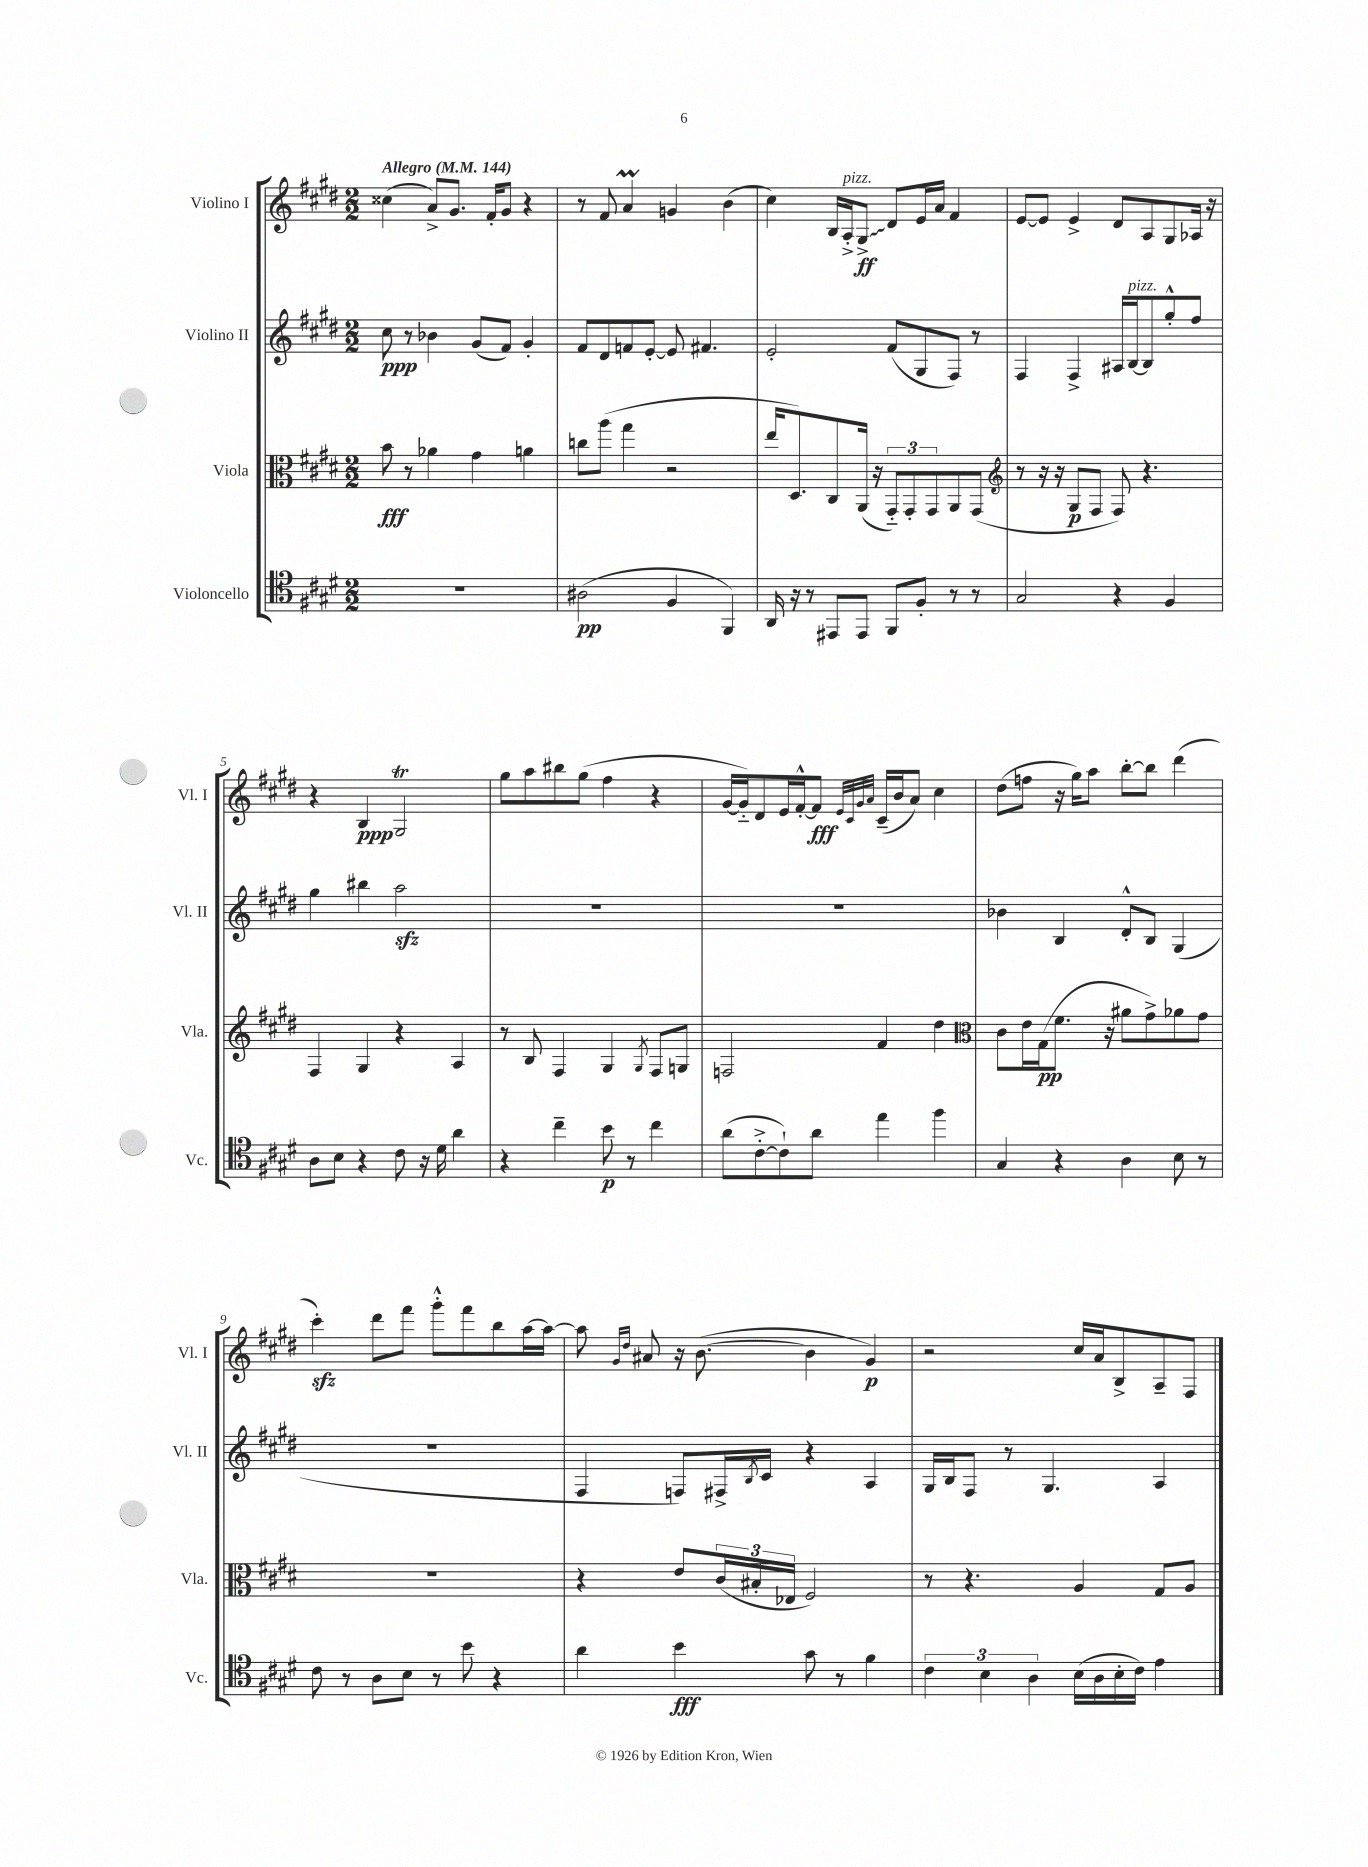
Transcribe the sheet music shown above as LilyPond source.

<<
\new StaffGroup <<
\new Staff = "s0" \with { instrumentName = "Violino I" shortInstrumentName = "Vl. I" } {
    \clef treble \key e \major \numericTimeSignature \time 2/2 \tempo "Allegro" 4 = 144
    cisis''4( a'8->) gis'8. fis'16-. gis'8 r4 |
    r8 fis'8 a'4\prall g'4 b'4( |
    cis''4) b16 a16-.->^\markup { \italic "pizz." } \once \override Glissando.style = #'zigzag gis8->\glissando\ff dis'8 e'16 a'16 fis'4 |
    e'8~ e'8 e'4-> dis'8 a8 gis8 aes16 r16 |
    r4 b4\ppp gis2\trill |
    gis''8 a''8 bis''8 gis''8( fis''4 r4 |
    gis'16~ gis'16-_) dis'8 e'16 fis'16~-.-^ fis'8\fff \grace { e'32 cis'32 gis'32 a'32 } cis'16--( b'16 a'8) cis''4 |
    dis''8( f''8 r16 gis''16) a''8 b''8~-. b''8 dis'''4( |
    cis'''4-.\sfz) dis'''8 fis'''8 gis'''8-.-^ fis'''8 b''8 a''16~ a''16~ |
    a''8 \grace { gis'16 dis''16 } ais'8 r16 b'8.~( b'4 gis'4\p) |
    r2 cis''16 a'16 b8-> a8-- fis8 \bar "|." |
}
\new Staff = "s1" \with { instrumentName = "Violino II" shortInstrumentName = "Vl. II" } {
    \clef treble \key e \major \numericTimeSignature \time 2/2
    cis''8\ppp r8 bes'4 gis'8( fis'8) gis'4-. |
    fis'8 dis'8 f'8 e'8~-. e'8 fis'4. |
    e'2-. fis'8( gis8 fis8) r8 |
    fis4 fis4-> ais16 b16~^\markup { \italic "pizz." } b8 gis''8-.-^ fis''8 |
    gis''4 bis''4 a''2\sfz |
    R1 |
    R1 |
    bes'4 b4 dis'8-.-^ b8 gis4( |
    R1 |
    fis4 f8) fis16-> \acciaccatura { b8 } cis'16 r4 a4 |
    gis16 b16 fis8 r8 gis4. a4 \bar "|." |
}
\new Staff = "s2" \with { instrumentName = "Viola" shortInstrumentName = "Vla." } {
    \clef alto \key e \major \numericTimeSignature \time 2/2
    b'8\fff r8 aes'4 gis'4 a'4 |
    c''8 a''8( gis''4 r2 |
    e''16 dis8.) cis8 a,16( r16 \tuplet 3/2 { gis,8-_) gis,8-. gis,8 } a,8 gis,8( |
    \clef treble r8 r16 r16 gis8\p fis8 fis8) r4. |
    fis4 gis4 r4 a4 |
    r8 b8 fis4 gis4 \acciaccatura { gis8 } fis8 g8 |
    f2 fis'4 dis''4 |
    \clef alto cis'8 e'16 gis16\pp( fis'8. r16 ais'8 gis'8->) aes'8 gis'8 |
    R1 |
    r4 e'8 \tuplet 3/2 { cis'16( bis16-. ees16 } fis2) |
    r8 r4. a4 gis8 a8 \bar "|." |
}
\new Staff = "s3" \with { instrumentName = "Violoncello" shortInstrumentName = "Vc." } {
    \clef tenor \key e \major \numericTimeSignature \time 2/2
    R1 |
    ais2\pp( fis4 fis,4) |
    a,16 r16 r8 eis,8 eis,8 fis,8 fis8-. r8 r8 |
    gis2 r4 fis4 |
    a8 b8 r4 cis'8 r16 dis'16 a'4 |
    r4 cis''4-- b'8\p r8 cis''4 |
    a'8( cis'8~-.-> cis'8-!) a'8 e''4 fis''4 |
    gis4 r4 a4 b8 r8 |
    cis'8 r8 a8 b8 r8 b'8 r4 |
    a'4 b'4\fff gis'8 r8 fis'4 |
    \tuplet 3/2 { cis'4 b4 a4 } b16( a16 b16-. cis'16) e'4 \bar "|." |
}
>>
>>
